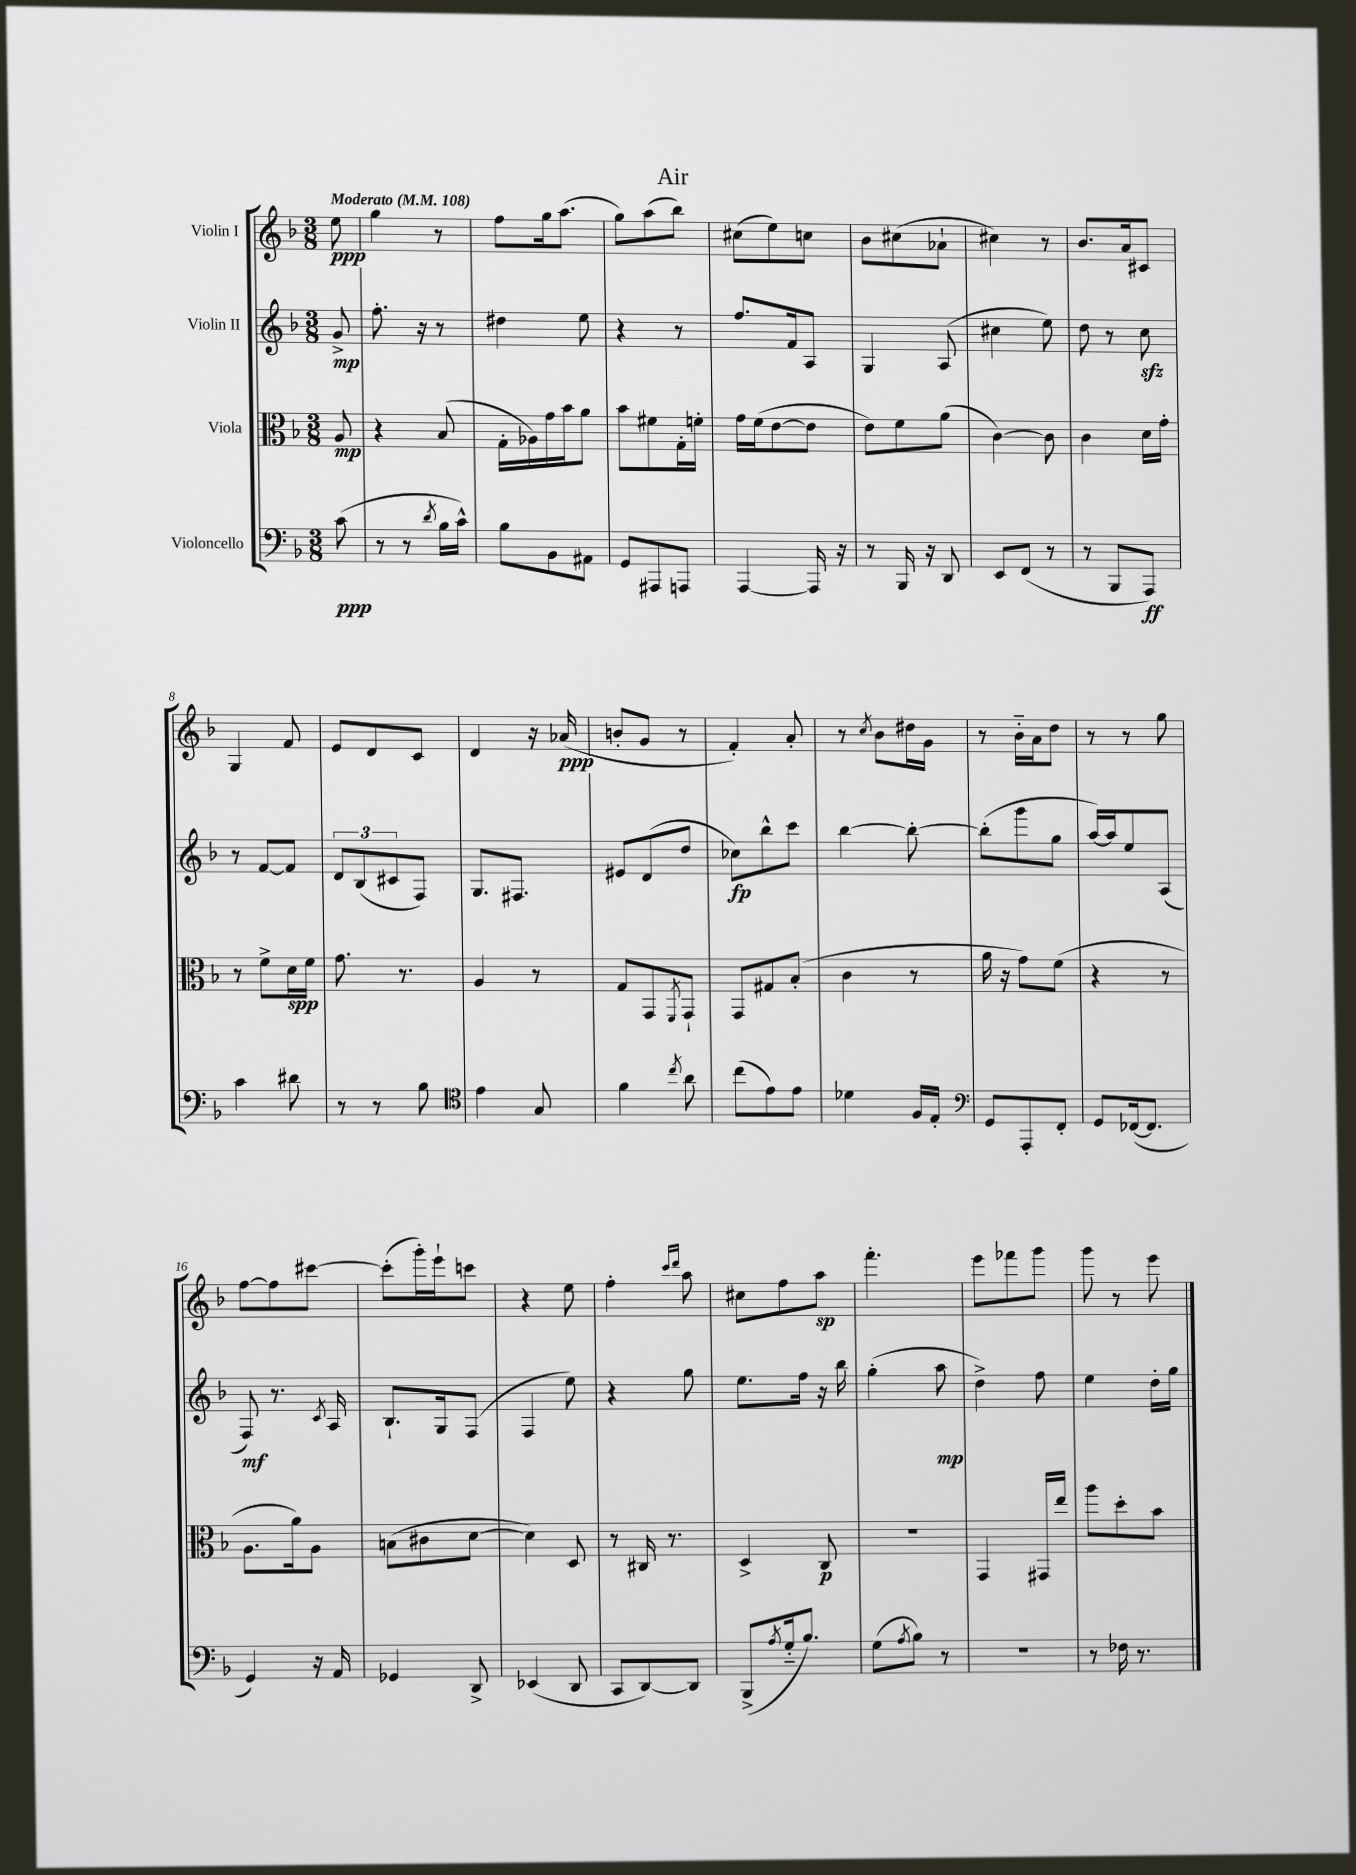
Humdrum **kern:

**kern	**kern	**kern	**kern
*staff4	*staff3	*staff2	*staff1
*clefF4	*clefC3	*clefG2	*clefG2
*k[b-]	*k[b-]	*k[b-]	*k[b-]
*M3/8	*M3/8	*M3/8	*M3/8
*MM108	*MM108	*MM108	*MM108
(8c	8A	8g^	8ee
=	=	=	=
8r	4r	8.ff'	4gg
8r	.	.	.
.	.	16r	.
8qd	.	.	.
16B-	(8B-	8r	8r
16c^^)	.	.	.
=	=	=	=
8B-	16G'	4dd#	8ff
.	16A-)	.	.
8BB-	16g	.	16gg
.	16b-	.	(8.aa
8AA#	8a	8ee	.
=	=	=	=
8GG	8b-	4r	8gg)
8AAA#	8f#	.	(8aa
8AAA	16G'	8r	8bb-)
.	16f'	.	.
=	=	=	=
[4AAA	16g	8.ff	(8cc#
.	(16f	.	.
.	[8e	.	8ee)
.	.	16f	.
16AAA]	8e]	8A	8cc
16r	.	.	.
=	=	=	=
8r	8e)	4G	8b-
16BBB-	8f	.	(8cc#
16r	.	.	.
8DD	(8a	(8A	8a-`
=	=	=	=
8EE	[4c)	4cc#	4cc#)
(8FF	.	.	.
8r	8c]	8ee)	8r
=	=	=	=
8r	4c	8dd	8.b-
8BBB-	.	8r	.
.	.	.	16a
8AAA)	16d	8cc	8c#
.	16g'	.	.
=	=	=	=
4c	8r	8r	4G
.	8f^	[8f	.
8d#	16d	8f]	8f
.	16f	.	.
=	=	=	=
8r	8.g	12d	8e
.	.	(12B-	.
8r	.	.	8d
.	.	12c#	.
.	8.r	.	.
8B-	.	8F)	8c
=	=	=	=
*clefC4	*	*	*
4e	4A	8.G	4d
.	.	8.F#	.
8G	8r	.	16r
.	.	.	(16a-
=	=	=	=
4f	8G	8e#	8b'
.	8GG	(8d	8g
8qcc	8qFF	.	.
8a	8GG`	8dd	8r
=	=	=	=
(8cc	8GG	8cc-)	4f')
8e)	8G#	8bb-^^	.
8e	(8B-'	8ccc	8a'
=	=	=	=
4d-	4c	[4bb-	8r
.	.	.	8qcc
.	.	.	8b-
16F	8r	8bb-'_	16dd#
16E'	.	.	16g
=	=	=	=
*clefF4	*	*	*
8GG	16a	(8bb-']	8r
.	16r	.	.
8AAA'	8g)	8ggg	16b-'~
.	.	.	16a
8FF'	(8f	8gg	8dd
=	=	=	=
8GG	4r	[16aa)	8r
.	.	16aa]	.
([16FF-	.	8ee	8r
8.FF-]	.	.	.
.	8r	(8A	8gg
=	=	=	=
4GG)	8.A	8F)	[8ff
.	.	8.r	8ff]
.	16a)	.	.
16r	8A	.	[8ccc#
.	.	8qc	.
16AA	.	16A	.
=	=	=	=
4GG-	(8B	8.B-`	(8ccc#']
.	8c#	.	16ggg')
.	.	16G	16eee`
8DD^	[8d	(8F	8ccc
=	=	=	=
(4EE-	4d])	4F	4r
8DD	8D	8ee)	8ee
=	=	=	=
8CC	8r	4r	4ff'
[8DD)	16C#	.	.
.	8.r	.	.
.	.	.	16qqccc
.	.	.	16qqddd
8DD]	.	8gg	8aa
=	=	=	=
(8BBB-^	4D^	8.ee	8cc#
8qA	.	.	.
16G'~	.	.	8ff
8.B-)	.	16ff	.
.	8C	16r	8aa
.	.	16bb-	.
=	=	=	=
(8G	4.r	(4gg'	4.fff'
8qA	.	.	.
8B-)	.	.	.
8r	.	8aa	.
=	=	=	=
4.r	4GG	4dd^)	8eee
.	.	.	8fff-
.	16GG#	8ff	8ggg
.	16ee	.	.
=	=	=	=
8r	8aa	4ee	8ggg
16F-	8dd'	.	8r
8.r	.	.	.
.	8b-	16dd'	8eee
.	.	16gg	.
==	==	==	==
*-	*-	*-	*-
